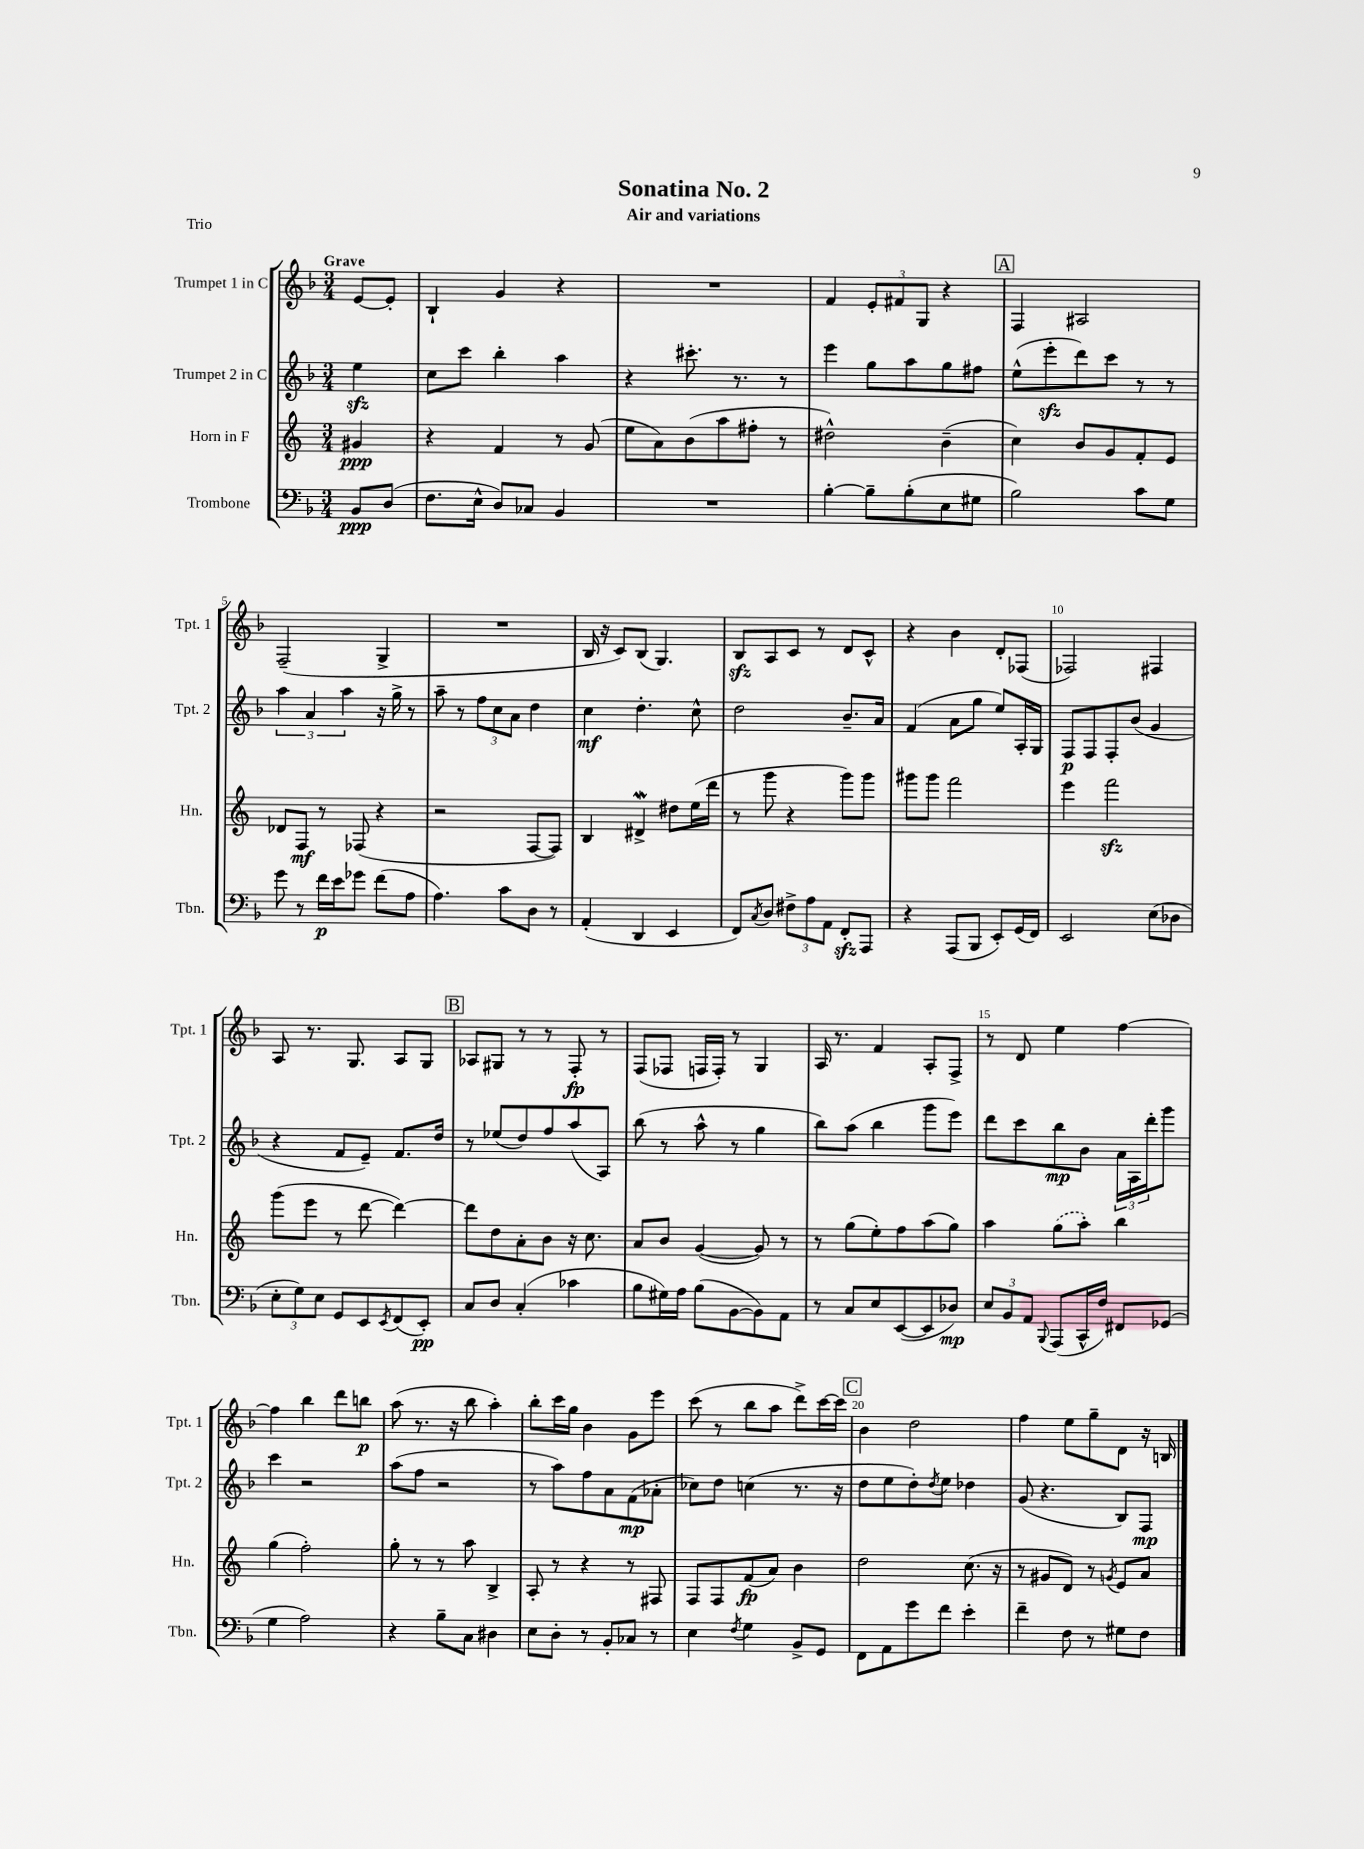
\header { title = "Sonatina No. 2" subtitle = "Air and variations" piece = "Trio" }
<<
\new StaffGroup <<
\new Staff = "s0" \with { instrumentName = "Trumpet 1 in C" shortInstrumentName = "Tpt. 1" } {
    \clef treble \key f \major \numericTimeSignature \time 3/4 \partial 4 \tempo "Grave"
    e'8~ e'8-. |
    bes4-! g'4 r4 |
    R2. |
    f'4 \tuplet 3/2 { e'8-. fis'8 g8 } r4 |
    \mark \markup { \box "A" } f4 ais2 |
    f2--( g4-> |
    R2. |
    bes16 r16 c'8) bes8( g4.) |
    bes8\sfz a8 c'8 r8 d'8 c'8-^ |
    r4 bes'4 d'8-. fes8( |
    fes2) fis4 |
    a8 r8. g8. a8 g8 |
    \mark \markup { \box "B" } aes8 gis8 r8 r8 f8-.\fp r8 |
    f8( fes8 f16 f16-.) r8 g4 |
    a16 r8. f'4 a8-. f8-> |
    r8 d'8 e''4 f''4~ |
    f''4 bes''4 d'''8 b''8\p |
    a''8( r8. r16 bes''8 a''4-.) |
    bes''8-. c'''16 g''16 bes'4 g'8 e'''8 |
    c'''8( r8 bes''8 a''8 d'''8->) c'''16~ c'''16 |
    \mark \markup { \box "C" } bes'4 d''2 |
    f''4 e''8 g''8-- d'8 r16 b16 \bar "|." |
}
\new Staff = "s1" \with { instrumentName = "Trumpet 2 in C" shortInstrumentName = "Tpt. 2" } {
    \clef treble \key f \major \numericTimeSignature \time 3/4 \partial 4
    e''4\sfz |
    c''8 c'''8 bes''4-. a''4 |
    r4 cis'''8.-. r8. r8 |
    e'''4 g''8 a''8 g''8 fis''8 |
    \mark \markup { \box "A" } e''8-^( e'''8-.\sfz d'''8) c'''8 r8 r8 |
    \tuplet 3/2 { a''4 a'4 a''4 } r16 g''16-> r8 |
    a''8-- r8 \tuplet 3/2 { f''8 c''8 a'8 } d''4 |
    c''4\mf d''4.-. c''8-^ |
    d''2 bes'8.-- a'16 |
    f'4( a'8 g''8 e''8) a16-. g16 |
    f8\p f8 f8-. bes'8( g'4 |
    r4 f'8 e'8--) f'8. d''16 |
    \mark \markup { \box "B" } r8 ees''8( d''8) f''8 a''8( a8) |
    bes''8( r8 a''8-^ r8 g''4 |
    bes''8) a''8( bes''4 g'''8 e'''8) |
    d'''8 c'''8 bes''8\mp bes'8 \tuplet 3/2 { a'16 a16 d'''16-. } g'''8 |
    c'''4 r2 |
    a''8( f''8 r2 |
    r8 a''8) f''8 a'8 f'8\mp( aes'8-. |
    ces''8) d''8 c''4( r8. r16 |
    \mark \markup { \box "C" } d''8 e''8 d''8-.) \acciaccatura { d''8 } e''8 des''4 |
    g'8( r4. bes8) f8\mp \bar "|." |
}
\new Staff = "s2" \with { instrumentName = "Horn in F" shortInstrumentName = "Hn." } {
    \clef treble \key c \major \numericTimeSignature \time 3/4 \partial 4
    gis'4\ppp |
    r4 f'4 r8 g'8( |
    e''8 a'8) b'8( a''8 fis''8-. r8 |
    dis''2-^) b'4--( |
    \mark \markup { \box "A" } c''4) b'8 g'8 f'8-. e'8 |
    des'8 f8\mf r8 fes8( r4 |
    r2 f8~ f8) |
    b4 dis'4->\mordent dis''8 e''16( d'''16 |
    r8 g'''8 r4 g'''8) g'''8 |
    gis'''8 gis'''8 f'''2 |
    e'''4 f'''2\sfz |
    g'''8( e'''8 r8 d'''8~ d'''4~) |
    \mark \markup { \box "B" } d'''8 d''8 a'8-. b'8 r16 c''8. |
    a'8 b'8 g'4~( g'8) r8 |
    r8 g''8( e''8-.) f''8 a''8( g''8) |
    a''4 \once \slurDashed g''8( a''8-.) b''4 |
    g''4( f''2-.) |
    g''8-. r8 r8 a''8 b4-> |
    a8-. r8 r4 r8 fis8 |
    f8 f8 f'8\fp( a'8) b'4 |
    \mark \markup { \box "C" } d''2 c''8.( r16 |
    r8 gis'8 d'8) r8 \acciaccatura { g'8 } e'8 a'8 \bar "|." |
}
\new Staff = "s3" \with { instrumentName = "Trombone" shortInstrumentName = "Tbn." } {
    \clef bass \key f \major \numericTimeSignature \time 3/4 \partial 4
    bes,8\ppp d8( |
    f8. e16-^ d8) ces8 bes,4 |
    R2. |
    bes4~-. bes8-- bes8-.( e8 gis8 |
    \mark \markup { \box "A" } bes2) c'8 g8 |
    g'8 r8 f'16\p e'16 ges'8 f'8( a8 |
    a4.) c'8 d8 r8 |
    a,4-.( d,4 e,4 |
    f,8) \acciaccatura { c8 } d8 \tuplet 3/2 { fis8-> a8 a,8 } f,8-.\sfz a,,8 |
    r4 a,,8( bes,,8 e,8-.) g,16( f,16) |
    e,2 e8( des8 |
    \tuplet 3/2 { e8-. g8) e8 } g,8 e,8 \acciaccatura { e,8 } f,8( e,8-.\pp) |
    \mark \markup { \box "B" } c8 d8 c4-.( ces'4 |
    bes8 gis16) a16 bes8( bes,8~ bes,8) a,8 |
    r8 c8 e8 e,8~( e,8 des8\mp) |
    \tuplet 3/2 { e8 bes,8 a,8 } \appoggiatura { bes,,8 } a,,8( c,16-^ f16) fis,8 ges,8( |
    g4 a2) |
    r4 bes8-- c8 dis4 |
    e8 d8-. r8 bes,8-. ces8 r8 |
    e4 \acciaccatura { f8 } g4 bes,8-> g,8 |
    \mark \markup { \box "C" } f,8 a,8 g'8 f'8 e'4-. |
    f'4-- f8 r8 gis8 f8 \bar "|." |
}
>>
>>
\layout { \context { \Score \override BarNumber.break-visibility = ##(#f #t #t) barNumberVisibility = #(every-nth-bar-number-visible 5) } }
